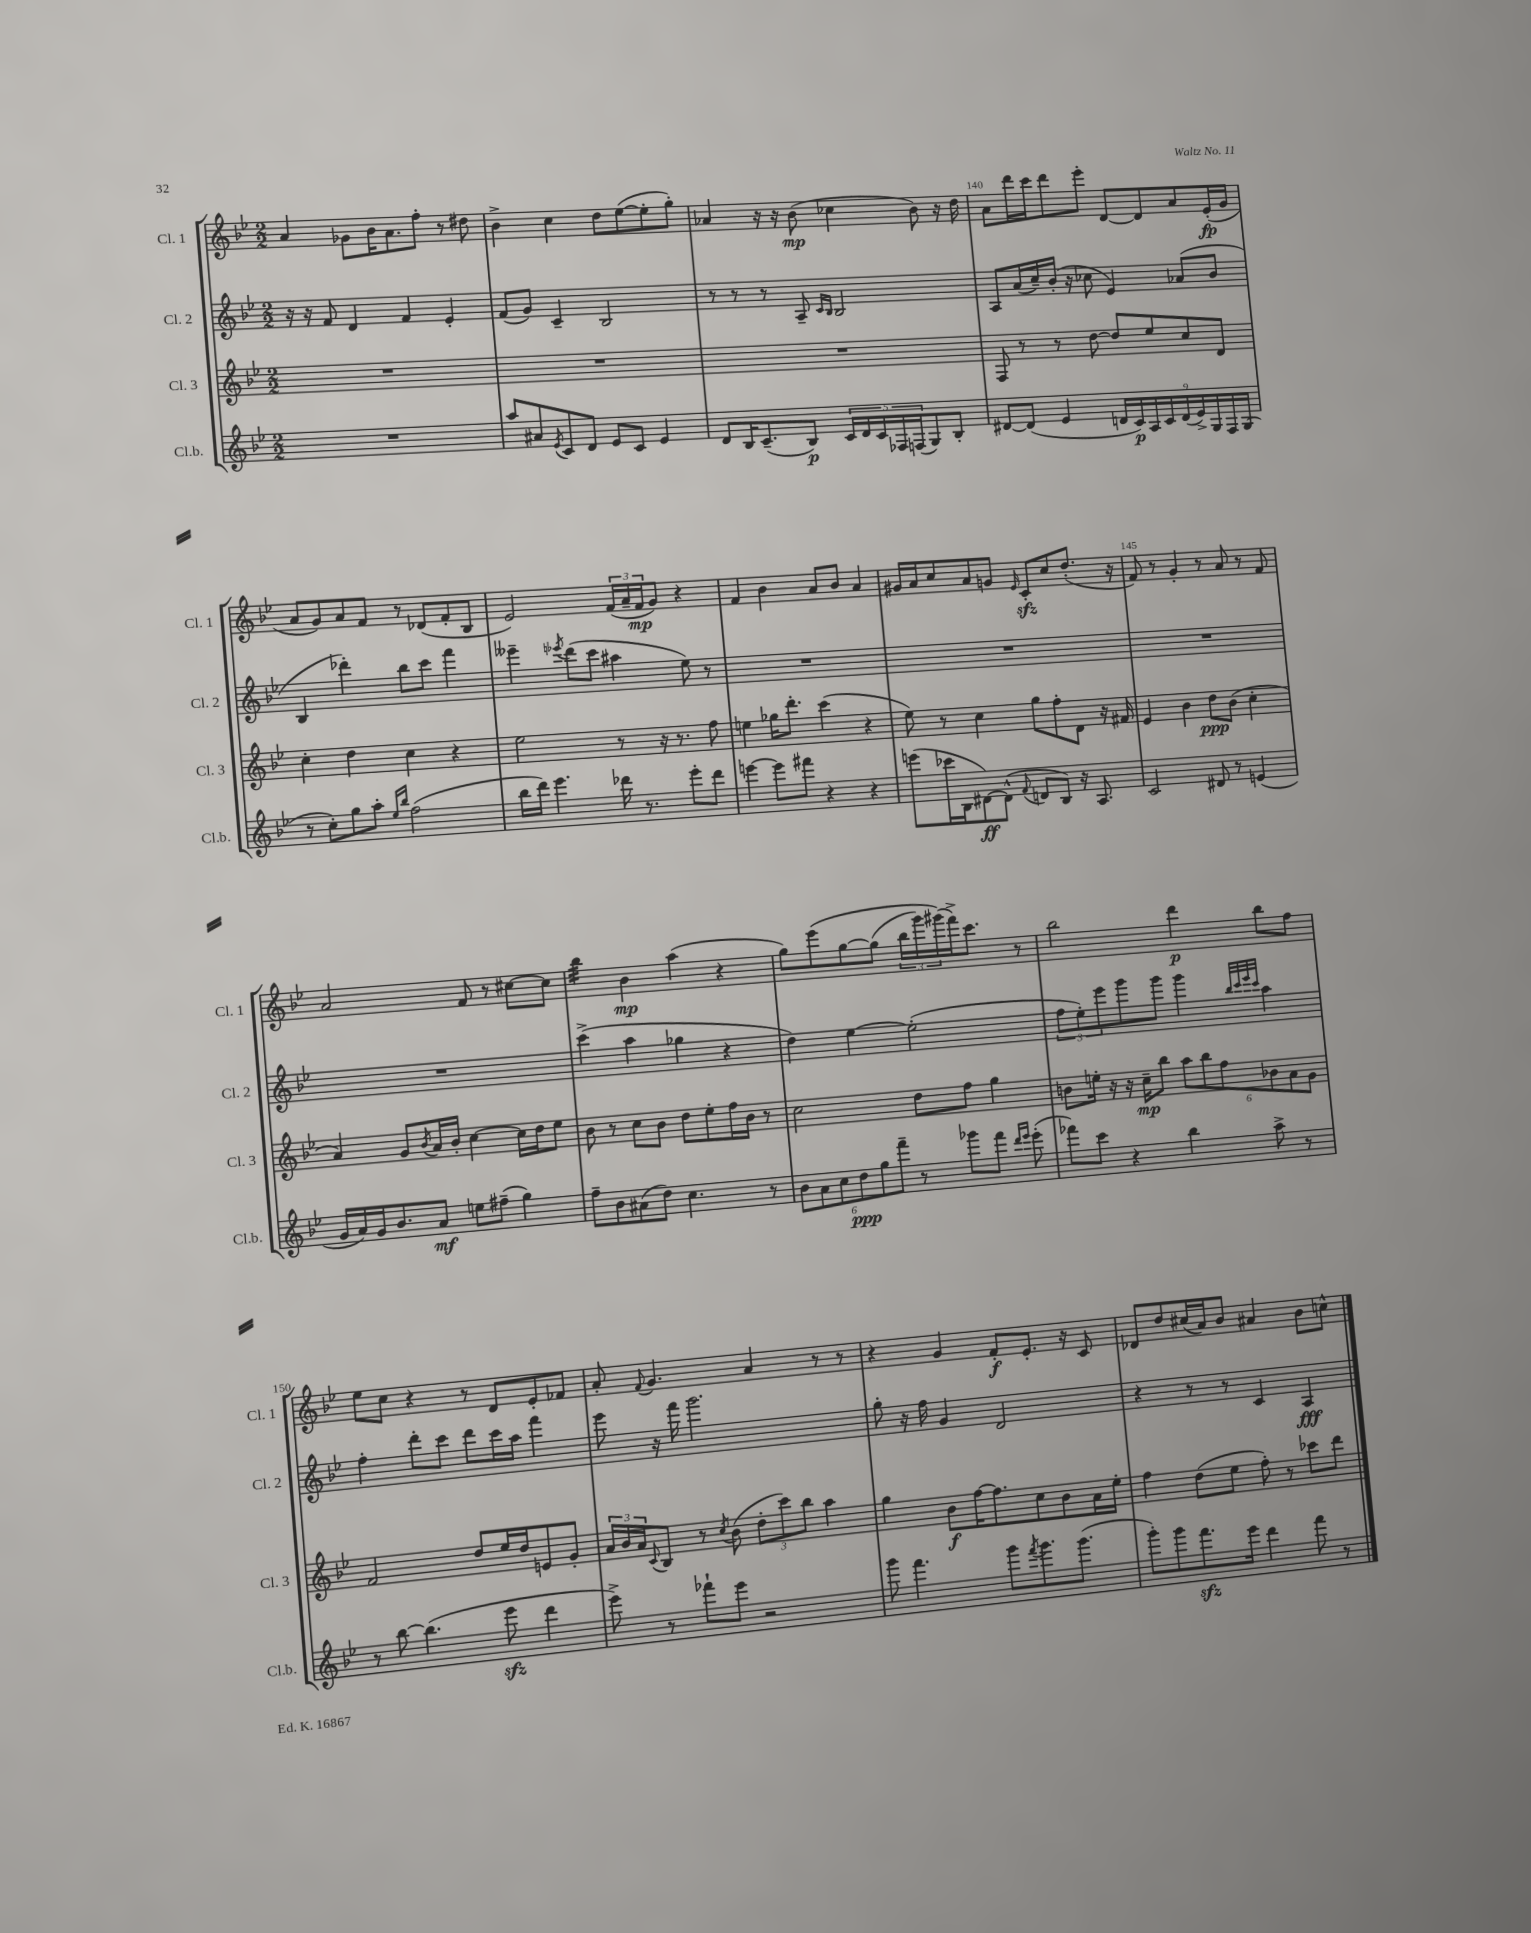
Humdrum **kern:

**kern	**dynam	**kern	**dynam	**kern	**dynam	**kern	**dynam
*part4	*part4	*part3	*part3	*part2	*part2	*part1	*part1
*staff4	*staff4	*staff3	*staff3	*staff2	*staff2	*staff1	*staff1
*I"Cl.b.	*	*I"Cl. 3	*	*I"Cl. 2	*	*I"Cl. 1	*
*I'Cl.b.	*	*I'Cl. 3	*	*I'Cl. 2	*	*I'Cl. 1	*
*clefG2	*	*clefG2	*	*clefG2	*	*clefG2	*
*k[b-e-]	*	*k[b-e-]	*	*k[b-e-]	*	*k[b-e-]	*
*M2/2	*	*M2/2	*	*M2/2	*	*M2/2	*
=137	=137	=137	=137	=137	=137	=137	=137
1r	.	1r	.	16r	.	4a/	.
.	.	.	.	16r	.	.	.
.	.	.	.	8f/	.	.	.
.	.	.	.	4d/	.	8g-X\L	.
.	.	.	.	.	.	16b-\K	.
.	.	.	.	.	.	8.a\	.
.	.	.	.	4f/	.	.	.
.	.	.	.	.	.	8ff'\J	.
.	.	.	.	4e-'/	.	8r	.
.	.	.	.	.	.	8dd#X\	.
=138	=138	=138	=138	=138	=138	=138	=138
8aa/L	.	1r	.	(8f/L	.	4b-^\	.
8a#X/	.	.	.	8g/J)	.	.	.
8qe-/	.	.	.	.	.	.	.
8c/	.	.	.	4c~/	.	4cc\	.
8d/J	.	.	.	.	.	.	.
8e-/L	.	.	.	2B-/	.	8dd\L	.
8c/J	.	.	.	.	.	([8ee-\	.
4e-/	.	.	.	.	.	8ee-'\]	.
.	.	.	.	.	.	8gg'\J)	.
=139	=139	=139	=139	=139	=139	=139	=139
8d/L	.	1r	.	8r	.	4a-X/	.
16B-/K	.	.	.	8r	.	.	.
(8.c~/	.	.	.	.	.	.	.
.	.	.	.	8r	.	16r	.
.	.	.	.	.	.	16r	.
8B-/J)	p	.	.	8A~/	.	(8b-\	mp
.	.	.	.	16qqc/LL	.	.	.
.	.	.	.	16qqB-/JJ	.	.	.
20c/LL	.	.	.	2B-/	.	4cc-X\	.
20d/	.	.	.	.	.	.	.
20c/	.	.	.	.	.	.	.
20F-X/	.	.	.	.	.	.	.
(20Fn/J	.	.	.	.	.	.	.
8G/)	.	.	.	.	.	8b-\)	.
8B-'/J	.	.	.	.	.	16r	.
.	.	.	.	.	.	16dd\	.
=140	=140	=140	=140	=140	=140	=140	=140
[8d#X/L	.	8F/	.	8A/L	.	8a\L	.
(8d#/J]	.	8r	.	(16a/L	.	16ddd\L	.
.	.	.	.	16cc~/)	.	16ccc\J	.
4e-/	.	8r	.	(16b-'/JJ	.	8ddd\	.
.	.	.	.	16r	.	.	.
.	.	[8dd\	.	8cc-X\	.	8eee-'\J	.
18dn/LL	.	8dd/L]	.	4e-/)	.	[8d/L	.
18c/)	p	.	.	.	.	.	.
18A/	.	.	.	.	.	.	.
.	.	8ee-/	.	.	.	8d/]	.
18c/	.	.	.	.	.	.	.
(18d/	.	.	.	.	.	.	.
.	.	8cc/	.	(8a-X/L	.	8a/	.
18e-^/)	.	.	.	.	.	.	.
18G/	.	.	.	.	.	.	.
.	.	8d/J	.	8b-/J	.	(16e-'/L	fp
18F/	.	.	.	.	.	.	.
.	.	.	.	.	.	16g/JJ	.
(18G/JJ	.	.	.	.	.	.	.
!!LO:LB:g=z
=141	=141	=141	=141	=141	=141	=141	=141
8r	.	4cc'\	.	4B-/	.	8a/L	.
8cc'\L)	.	.	.	.	.	8g/)	.
8gg\	.	4dd\	.	4ddd-X'\)	.	8a/	.
8aa'\J	.	.	.	.	.	8f/J	.
16qqee-/LL	.	.	.	.	.	.	.
16qqbb-/JJ	.	.	.	.	.	.	.
(2ff\	.	4cc\	.	8bb-\L	.	8r	.
.	.	.	.	8ccc\J	.	(8d-X/L	.
.	.	4r	.	4fff\	.	8f'/	.
.	.	.	.	.	.	8B-/J	.
=142	=142	=142	=142	=142	=142	=142	=142
16bb-\LL	.	2ee-\	.	4eee--X~\	.	2e-/)	.
16ddd\JJ)	.	.	.	.	.	.	.
4.eee-\	.	.	.	.	.	.	.
.	.	.	.	8qeee-X/	.	.	.
.	.	.	.	(8ddd\L	.	.	.
.	.	.	.	8ccc\J	.	.	.
16ddd-X\	.	8r	.	4aa#X\	.	(24f/LL	.
.	.	.	.	.	.	24a~/	.
8.r	.	.	.	.	.	.	.
.	.	.	.	.	.	24f/J	mp
.	.	16r	.	.	.	8g/J)	.
.	.	8.r	.	.	.	.	.
8eee-'\L	.	.	.	8ee-\)	.	4r	.
8ddd-\J	.	8ff\	.	8r	.	.	.
=143	=143	=143	=143	=143	=143	=143	=143
[4eeen\	.	4een\	.	1r	.	4f/	.
8eee\L]	.	16gg-X\KL	.	.	.	4b-\	.
.	.	8.ddd'\J	.	.	.	.	.
8fff#X\J	.	.	.	.	.	.	.
4r	.	(4ccc\	.	.	.	8a/L	.
.	.	.	.	.	.	8b-/J	.
4r	.	4r	.	.	.	4a/	.
=144	=144	=144	=144	=144	=144	=144	=144
(8eeen\L	.	8ee-\)	.	1r	.	16g#X/LL	.
.	.	.	.	.	.	16a/J	.
16ccc-X\L	.	8r	.	.	.	8cc/	.
16B-\J	.	.	.	.	.	.	.
[8d#X\)	ff	4cc\	.	.	.	8a/	.
(8d#^^\J]	.	.	.	.	.	8gn/J	.
8qqf/	.	.	.	.	.	16qqe-/	.
8dn/L	.	8gg\L	.	.	.	8czz'/L	.
8B-/J)	.	8ff'\	.	.	.	8cc/	.
16r	.	8d\J	.	.	.	(8.dd'/J	.
8.A/	.	.	.	.	.	.	.
.	.	16r	.	.	.	.	.
.	.	16f#X/	.	.	.	16r	.
=145	=145	=145	=145	=145	=145	=145	=145
2c/	.	4e-/	.	1r	.	8f/)	.
.	.	.	.	.	.	8r	.
.	.	4b-\	.	.	.	4g'/	.
8d#X/	.	8dd\L	ppp	.	.	8r	.
8r	.	(8b-\J	.	.	.	8a/	.
(4en/	.	4cc'\	.	.	.	8r	.
.	.	.	.	.	.	8f/	.
!!LO:LB:g=z
=146	=146	=146	=146	=146	=146	=146	=146
16g/LL	.	4a/)	.	1r	.	2a/	.
16a/)	.	.	.	.	.	.	.
16g/J	.	.	.	.	.	.	.
8.b-/	.	.	.	.	.	.	.
.	.	8g/L	.	.	.	.	.
.	.	8qb-/	.	.	.	.	.
8a/J	mf	16a/L	.	.	.	.	.
.	.	16b-'/JJ	.	.	.	.	.
8een\L	.	[4cc\	.	.	.	8f/	.
(8ff#X~\J	.	.	.	.	.	8r	.
4gg\)	.	16cc\LL]	.	.	.	[8cc#X\L	.
.	.	16dd\J	.	.	.	.	.
.	.	8ee-\J	.	.	.	8cc#\J]	.
=147	=147	=147	=147	=147	=147	=147	=147
*	*	*	*	*	*	*tremolo	*
8ff~\L	.	8b-\	.	(4ccc^\	.	32bb-\LLL	.
.	.	.	.	.	.	32bb-\	.
.	.	.	.	.	.	32bb-\	.
.	.	.	.	.	.	32bb-\	.
8b-\	.	8r	.	.	.	32bb-\	.
.	.	.	.	.	.	32bb-\	.
.	.	.	.	.	.	32bb-\	.
.	.	.	.	.	.	32bb-\JJJ	.
*	*	*	*	*	*	*Xtremolo	*
(8a#X\	.	8cc\L	.	4aa\	.	4b-\	mp
8dd\J)	.	8b-\J	.	.	.	.	.
4.cc\	.	8dd\L	.	4gg-X\	.	(4aa\	.
.	.	8ee-'\	.	.	.	.	.
.	.	16ff\L	.	4r	.	4r	.
.	.	16b-\JJ	.	.	.	.	.
8r	.	8r	.	.	.	.	.
=148	=148	=148	=148	=148	=148	=148	=148
12b-\L	.	2cc\	.	4dd\)	.	8gg\L)	.
12a\	.	.	.	.	.	.	.
.	.	.	.	.	.	(8eee-\	.
12cc\	.	.	.	.	.	.	.
12dd\	ppp	.	.	[4ee-\	.	[8gg\	.
12gg\	.	.	.	.	.	.	.
.	.	.	.	.	.	(8gg\J]	.
12fff~\J	.	.	.	.	.	.	.
8r	.	8dd\L	.	(2ee-'\]	.	24bb-\LL	.
.	.	.	.	.	.	24ggg\)	.
.	.	.	.	.	.	(24ggg#X\)	.
8ggg-X\L	.	8ff\J	.	.	.	16fff^\J)	.
.	.	.	.	.	.	8.ccc\J	.
8fff\J	.	4gg\	.	.	.	.	.
16qqddd/LL	.	.	.	.	.	.	.
16qqeee-/JJ	.	.	.	.	.	.	.
(8eee-'\	.	.	.	.	.	8r	.
=149	=149	=149	=149	=149	=149	=149	=149
8fff-X\L)	.	8bn\L	.	12ff\L	.	2bb-\	.
.	.	.	.	12ee-'\)	.	.	.
8ccc\J	.	16een'\Jk	.	.	.	.	.
.	.	.	.	12eee-\	.	.	.
.	.	16r	.	.	.	.	.
4r	.	16r	.	8ggg\	.	.	.
.	.	16cc~\KL	mp	.	.	.	.
.	.	8bb-\J	.	8ggg\J	.	.	.
4bb-\	.	12aa\L	.	4ggg\	.	4ddd\	p
.	.	12bb-\	.	.	.	.	.
.	.	12ff\	.	.	.	.	.
.	.	.	.	32qqbb-/LLL	.	.	.
.	.	.	.	32qqccc/	.	.	.
.	.	.	.	32qqeee-/	.	.	.
.	.	.	.	32qqccc/JJJ	.	.	.
8aa^\	.	12b-X\	.	4aa\	.	8bb-\L	.
.	.	12a\	.	.	.	.	.
8r	.	.	.	.	.	8ff\J	.
.	.	12g\J	.	.	.	.	.
!!LO:LB:g=z
=150	=150	=150	=150	=150	=150	=150	=150
8r	.	2f/	.	4ff'\	.	8ee-\L	.
[8bb-\	.	.	.	.	.	8cc\J	.
(4.bb-\]	.	.	.	8ddd'\L	.	4r	.
.	.	.	.	8ccc\J	.	.	.
.	.	8dd/L	.	8ddd\L	.	8r	.
8eee-zz\	.	16ee-/L	.	16ccc\L	.	8d/L	.
.	.	16dd/J	.	16aa\JJ	.	.	.
4ddd\	.	8en/	.	4fff\	.	8e-'/	.
.	.	8g'/J	.	.	.	8f-X/J	.
=151	=151	=151	=151	=151	=151	=151	=151
8eee-^\)	.	24a/LL	.	8eee-\	.	8a'/	.
.	.	24b-/	.	.	.	.	.
.	.	24a/J	.	.	.	.	.
.	.	8qqc/	.	.	.	8qqf/	.
8r	.	8B-/J	.	16r	.	4.g/	.
.	.	.	.	16fff\	.	.	.
8fff-X`\L	.	8r	.	2.ggg\	.	.	.
.	.	8qcc/	.	.	.	.	.
8eee-\J	.	(8b-\	.	.	.	.	.
2r	.	12dd'\L	.	.	.	4a/	.
.	.	12ccc\)	.	.	.	.	.
.	.	12bb-\J	.	.	.	.	.
.	.	4aa\	.	.	.	8r	.
.	.	.	.	.	.	8r	.
=152	=152	=152	=152	=152	=152	=152	=152
8ggg\	.	4gg\	.	8gg'\	.	4r	.
4.fff\	.	.	.	16r	.	.	.
.	.	.	.	16ff\	.	.	.
.	.	8b-\L	f	4g/	.	4g/	.
.	.	[16ff\K	.	.	.	.	.
.	.	8.ff\]	.	.	.	.	.
8ggg\L	.	.	.	2d/	.	8f'/L	f
8qfff/	.	.	.	.	.	.	.
8.ggg\	.	8cc\	.	.	.	8.e-'/J	.
.	.	8b-\	.	.	.	.	.
(8.ggg\J	.	.	.	.	.	16r	.
.	.	16a\L	.	.	.	8c/	.
.	.	16ee-'\JJ	.	.	.	.	.
=153	=153	=153	=153	=153	=153	=153	=153
8ggg'\L)	.	4ff\	.	4r	.	8d-X/L	.
8ggg\	.	.	.	.	.	8dd/	.
8.fffzz\	.	(8dd\L	.	8r	.	(16cc#X/L	.
.	.	.	.	.	.	16a/J)	.
.	.	8ee-\J	.	8r	.	8b-/J	.
16eee-\Jk	.	.	.	.	.	.	.
4ddd\	.	8ff'\)	.	4c/	.	4a#X/	.
.	.	8r	.	.	.	.	.
8fff\	.	8ccc-X\L	.	4A/	fff	8b-\L	.
8r	.	8ddd\J	.	.	.	8ccn^^\J	.
==	==	==	==	==	==	==	==
*-	*-	*-	*-	*-	*-	*-	*-
